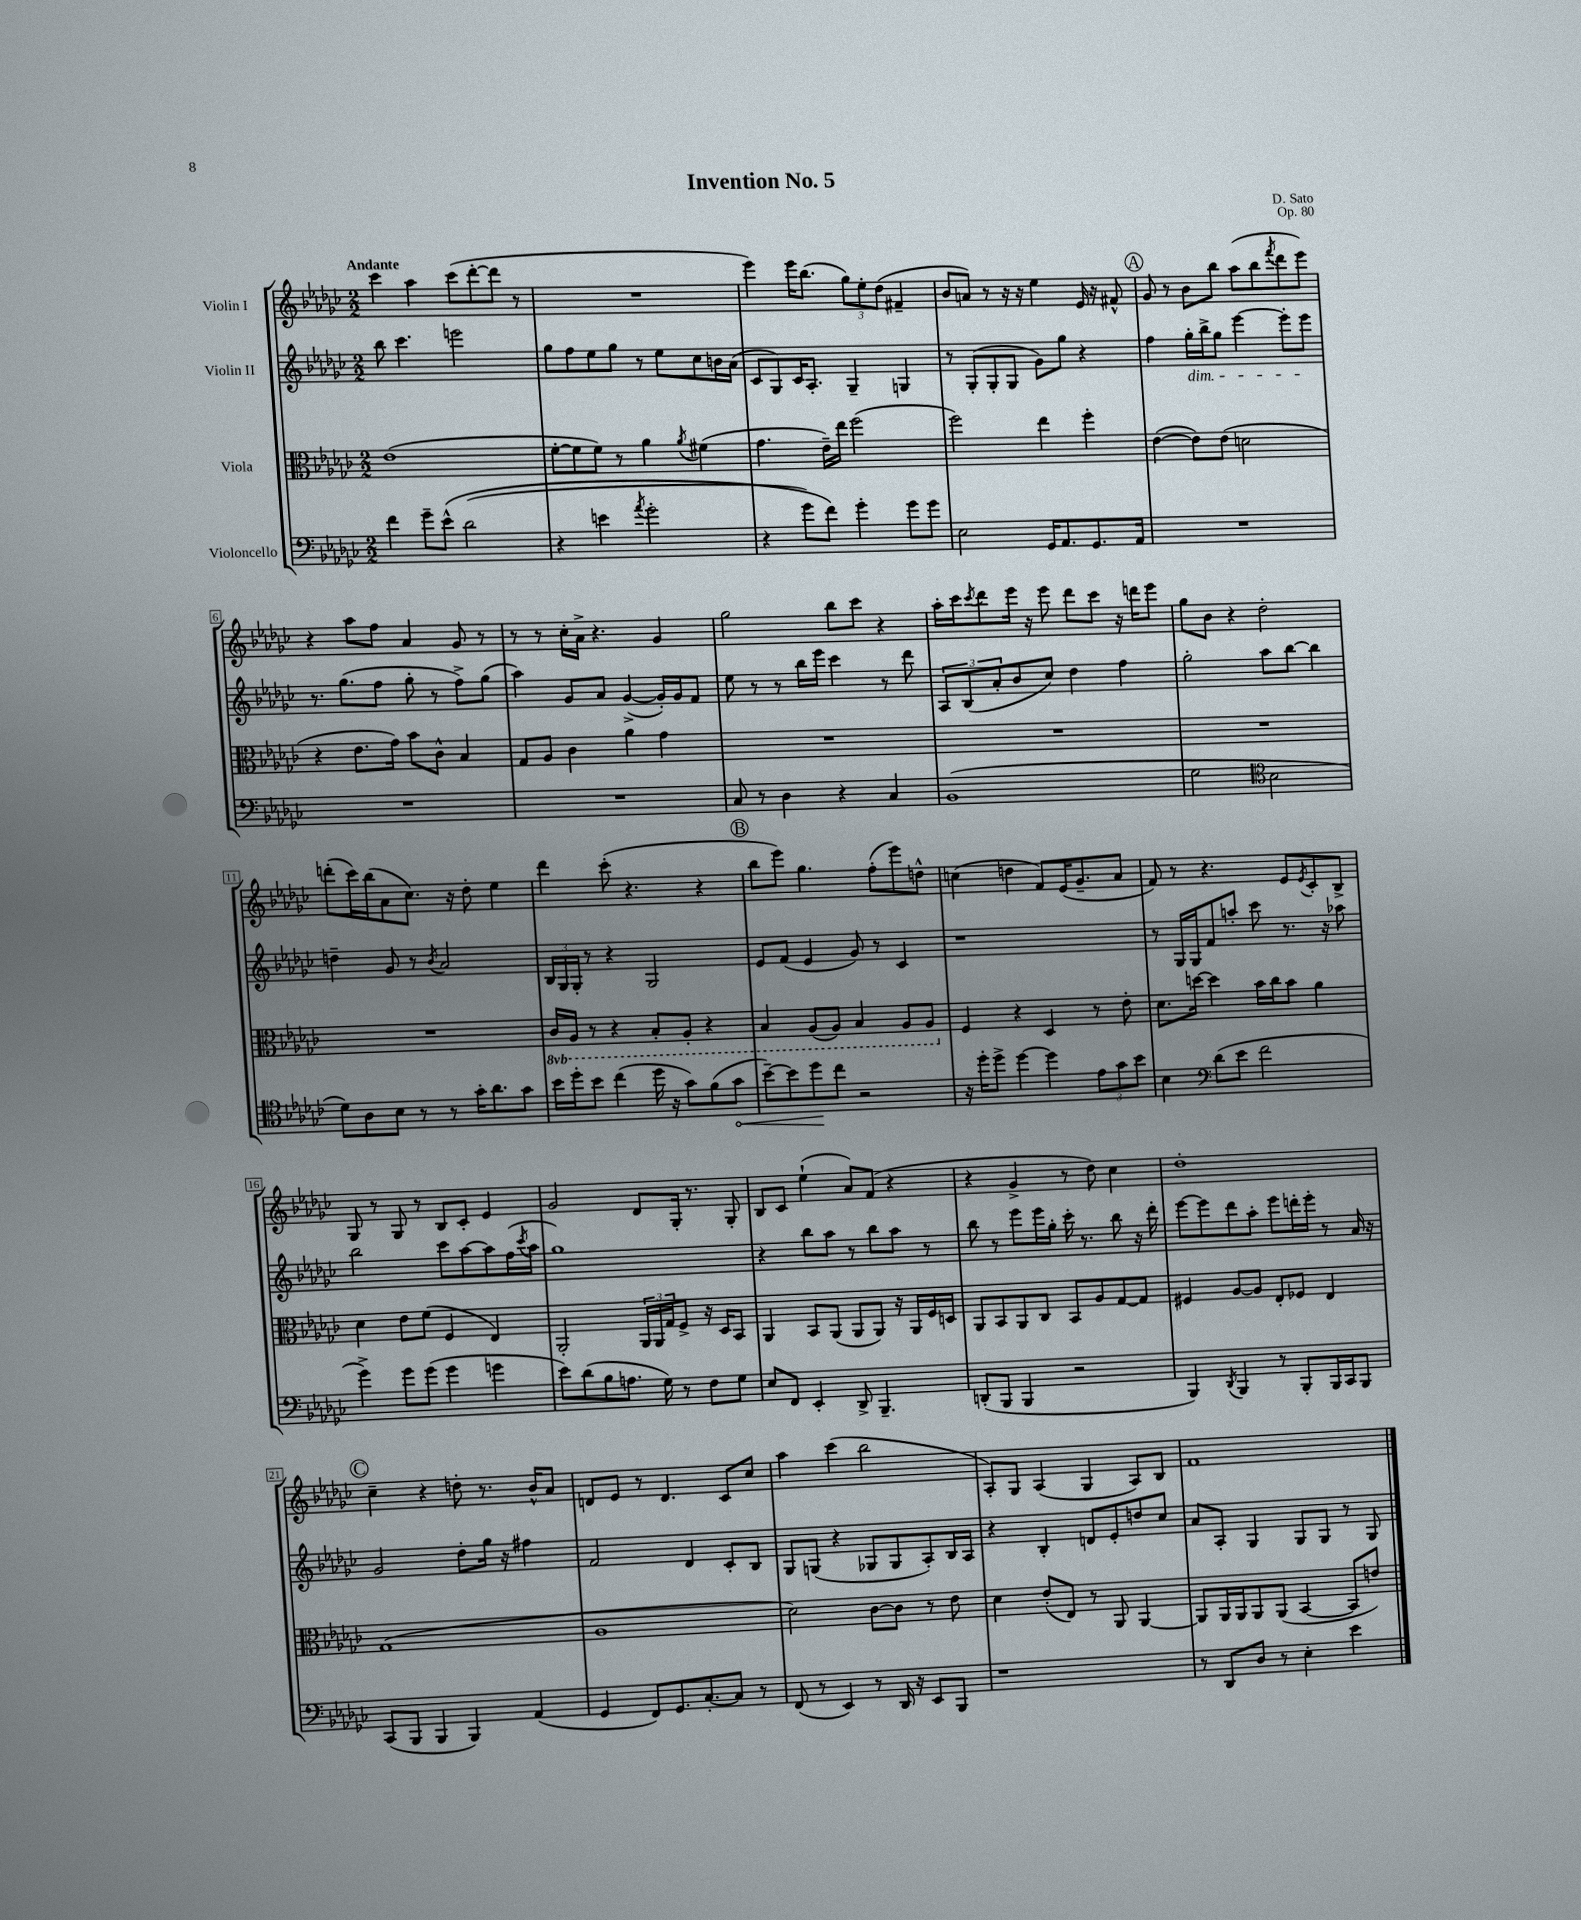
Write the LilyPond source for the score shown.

\header { title = "Invention No. 5" composer = "D. Sato" opus = "Op. 80" }
<<
\new StaffGroup <<
\new Staff = "s0" \with { instrumentName = "Violin I" } {
    \clef treble \key ges \major \numericTimeSignature \time 2/2 \tempo "Andante"
    ces'''4 aes''4 ces'''8( des'''8~-. des'''8 r8 |
    R1 |
    ees'''4) ees'''16 bes''8.( \tuplet 3/2 { ges''8) ees''8-. des''8( } fis'4-- |
    bes'8 a'8) r8 r16 r16 ees''4 ees'16 r16 fis'8-^ |
    \mark \markup { \circle "A" } ges'8 r8 bes'8 bes''8 aes''8( bes''8 \acciaccatura { f'''8 } des'''8 ees'''8) |
    r4 aes''8 f''8 aes'4 ges'8 r8 |
    r8 r8 ces''16-. aes'16-> r4. ges'4 |
    ges''2 bes''8 ces'''8 r4 |
    aes''16-. ces'''16 \acciaccatura { ces'''8 } des'''8 ees'''16 r16 ees'''8 des'''8 ces'''8 r16 d'''16 ees'''8 |
    ges''8 bes'8 r4 des''2-. |
    d'''8-.( ces'''16) bes''16( aes'8 ces''8.) r16 des''8-. ees''4 |
    des'''4 ces'''8-.( r4. r4 |
    \mark \markup { \circle "B" } bes''8 ees'''8) ges''4. f''8-.( ees'''8) d''8-^ |
    c''4( d''4 f'8) ees'16( ges'8.-- aes'8 |
    f'8) r8 r4. ees'8 \acciaccatura { ees'8 } ces'8-. bes8-> |
    ges8 r8 ges8 r8 bes8 ces'8-. ees'4 |
    ges'2 des'8 ges16-. r8. ges8-. |
    bes8 ces'8 ees''4-!( aes'8) f'8( r4 |
    r4 ges'4-> r8 des''8) ces''4 |
    des''1-. |
    \mark \markup { \circle "C" } ces''4-- r4 d''8-. r8. bes'16-^ aes'8 |
    d'8 ees'8 r8 d'4. ces'8 ces''8 |
    aes''4 ces'''4( bes''2 |
    aes8-.) ges8 aes4( ges4 aes8) bes8 |
    f'1 \bar "|." |
}
\new Staff = "s1" \with { instrumentName = "Violin II" } {
    \clef treble \key ges \major \numericTimeSignature \time 2/2
    bes''8 ces'''4. e'''2 |
    ges''8 f''8 ees''8 ges''8 r8 ees''8 ces''8 b'16 aes'16( |
    ces'8 ges8) ces'16 aes8.-. ges4-- g4 |
    r8 ges8-.( ges8-. ges8 ges'8) ges''8 r4 |
    \mark \markup { \circle "A" } f''4 ges''16-.\dim bes''16-> ges''8 ees'''4~ ees'''8-. ees'''8\! |
    r8. ges''8.( f''8 ges''8-. r8 f''8->) ges''8( |
    aes''4) ges'8 aes'8 ges'4~->( ges'16-.) ges'16 f'8 |
    ees''8 r8 r8 bes''16 ees'''16 ces'''4 r8 des'''8 |
    \tuplet 3/2 { aes8 bes8( aes'8-. } bes'8 ces''8) des''4 f''4 |
    ges''2-. aes''8 bes''8~ bes''4 |
    d''4-- ges'8 r8 \acciaccatura { bes'8 } aes'2 |
    \tuplet 3/2 { bes16 ges16 ges16-. } r8 r4 ges2 |
    \mark \markup { \circle "B" } ees'8 f'8( ees'4 ges'8) r8 ces'4 |
    r1 |
    r8 ges16 ges16 f'8 a''8-. ces'''8 r8. r16 aes''8 |
    bes''2 ces'''8 aes''8~ aes''8 f''16( \acciaccatura { ces'''8 } aes''16 |
    ges''1) |
    r4 bes''8 aes''8 r8 bes''8 aes''8 r8 |
    bes''8 r8 ees'''8 ees'''16 ges''16-. ces'''16-. r8. bes''8 r16 des'''16-. |
    ees'''8~ ees'''8 des'''8 aes''8-. ees'''8 d'''16-. ees'''16-. r8 aes'16 r16 |
    \mark \markup { \circle "C" } ges'2 des''8-. ges''16 r16 fis''4 |
    f'2 des'4 ces'8-. bes8 |
    ges8 g8( r4 ges8 ges8 aes8-.) bes16 aes16 |
    r4 bes4-. d'8 ees'8-. d''8 ces''8 |
    aes'8 aes8-. ges4 ges8 ges8 r8 ges8 \bar "|." |
}
\new Staff = "s2" \with { instrumentName = "Viola" } {
    \clef alto \key ges \major \numericTimeSignature \time 2/2 \set Staff.ottavationMarkups = #ottavation-simple-ordinals
    ees'1( |
    f'8~-. f'8 f'8) r8 aes'4 \acciaccatura { aes'8 } fis'4( |
    ges'4. ees'16--) ees''16 f''2( |
    f''2) ees''4 f''4-. |
    \mark \markup { \circle "A" } ees'4~( ees'8) ees'8( d'2 |
    r4 ees'8. ges'16) bes'8 ces'8-^ bes4 |
    ges8 aes8 ces'4 aes'4 ges'4 |
    R1 |
    R1 |
    R1 |
    R1 |
    \ottava #-1 ces16 aes,16 r8 r4 bes,8-. aes,8-. r4 |
    \mark \markup { \circle "B" } bes,4 aes,8( aes,8) bes,4 aes,8 aes,8 \ottava #0 |
    f4 r4 des4 r8 ees'8-. |
    des'8. d''16~ d''4 bes'16 ces''16 bes'8 aes'4 |
    des'4 ees'8 f'8( f4 ees4) |
    aes,2-. \tuplet 3/2 { aes,16 aes,16 ges16 } f8-> r16 des16 bes,8 |
    aes,4 bes,8 aes,8( aes,8 aes,8) r16 aes,16 f16 d16 |
    aes,8 bes,8 aes,8 ces8 bes,8 aes8 ges8~ ges8 |
    fis4 aes8~ aes8 ees8-. fes8 ees4 |
    \mark \markup { \circle "C" } ges1( |
    aes1 |
    des'2) ces'8~ ces'8 r8 ees'8 |
    des'4 ees'8-.( ees8) r8 aes,8 aes,4~ |
    aes,8 aes,16 aes,16 aes,8 aes,8( bes,4~ bes,8 e'8) \bar "|." |
}
\new Staff = "s3" \with { instrumentName = "Violoncello" } {
    \clef bass \key ges \major \numericTimeSignature \time 2/2
    f'4 ges'8-- ees'8-^\( des'2( |
    r4 e'4 \acciaccatura { aes'8 } ges'2-. |
    r4 ges'8) f'8\) ges'4-. ges'8 ges'8 |
    ees2 ges,16 aes,8. ges,8. aes,16 |
    \mark \markup { \circle "A" } R1 |
    R1 |
    R1 |
    ces8 r8 des4 r4 ces4 |
    bes,1( |
    ges2 \clef tenor bes2 |
    des'8) aes8 bes8 r8 r8 ges'16-. aes'8. ges'8 |
    bes'16 des''16-. bes'8 ces''4( des''16 r16 ges'8) f'8( \once \override Hairpin.circled-tip = ##t ges'8\< |
    \mark \markup { \circle "B" } bes'8~--) bes'8 des''8\! ces''8 r2 |
    r16 des''16-. des''8-> des''4~ des''4 \tuplet 3/2 { ees'8 ges'8 bes'8 } |
    bes4 \clef bass des'8( ees'8 f'2 |
    ges'4->) ges'8 ges'8( ges'4 g'4 |
    ees'8) des'8( bes8 a8. ges16) r8 f8 ges8 |
    ees8 f,8 ees,4-. des,8-> bes,,4.-- |
    d,8-.( bes,,8 bes,,4 r2 |
    bes,,4) \acciaccatura { des,8 } bes,,4 r8 bes,,8-. bes,,16 ces,16 bes,,8 |
    \mark \markup { \circle "C" } ces,8( bes,,8 bes,,4 bes,,4) aes,4( |
    ges,4 f,8) ges,8. ces8.~-. ces8 r8 |
    f,8( r8 ees,4) r8 des,16 r16 ees,8 bes,,8 |
    r1 |
    r8 des,8 des8 r8 ees4-. ees'4 \bar "|." |
}
>>
>>
\layout { \context { \Score \override BarNumber.stencil = #(make-stencil-boxer 0.1 0.3 ly:text-interface::print) } }
